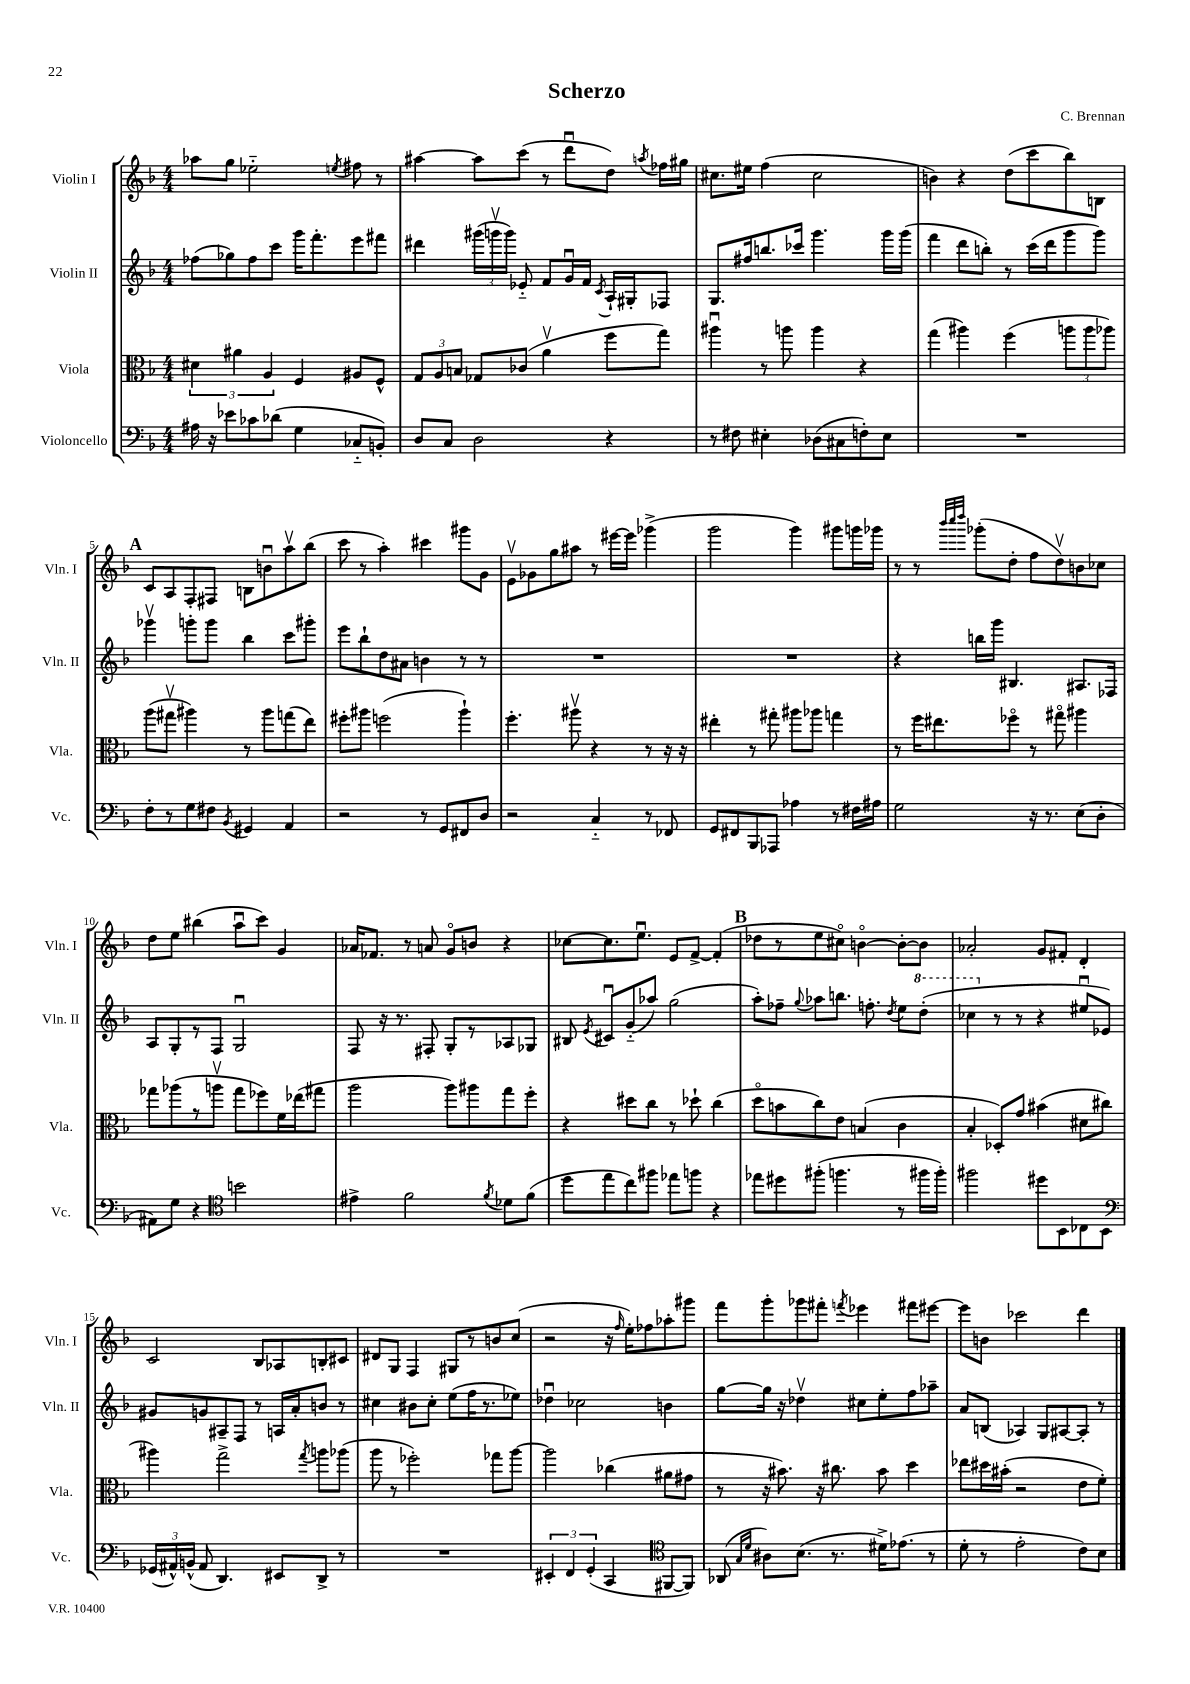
\header { title = "Scherzo" composer = "C. Brennan" }
<<
\new StaffGroup <<
\new Staff = "s0" \with { instrumentName = "Violin I" shortInstrumentName = "Vln. I" } {
    \clef treble \key f \major \numericTimeSignature \time 4/4
    \autoBeamOff aes''8[ g''8] ees''2-_ \acciaccatura { e''8 } fis''8 r8 |
    ais''4~ ais''8[ c'''8]( r8 d'''8[\downbow d''8]) \acciaccatura { a''8 } fes''16[ gis''16] |
    cis''8.[ eis''16] f''4( cis''2 |
    b'4) r4 d''8[( c'''8 bes''8) b8] |
    \mark \markup { \bold "A" } c'8[ a8 f8-. fis8] b8[ b'8\downbow a''8\upbow bes''8]( |
    c'''8 r8 a''4-.) cis'''4 gis'''8[ g'8] |
    e'8[\upbow ges'8 g''8 ais''8] r8 eis'''16[~ eis'''16] ges'''4->( |
    g'''2 g'''4) gis'''8[ g'''16 ges'''16] |
    r8 r8 \grace { bes'''32[ c''''32 d''''32] } ges'''8[-.( d''8]-. f''8[ d''8\upbow) b'8 ces''8] |
    d''8[ e''8] bis''4( a''8[\downbow c'''8]) g'4 |
    aes'16[ fes'8.] r8 a'8 g'8[\flageolet b'8] r4 |
    ces''8[~ ces''8. e''8.]\downbow e'8[ f'8]~-> f'4-.( |
    \mark \markup { \bold "B" } des''8[ r8 e''8 cis''8]\flageolet) b'4~\flageolet b'8[~-. b'8] |
    aes'2-. g'8[ fis'8]-. d'4-. |
    c'2 bes8[ aes8 b8-. cis'8] |
    dis'8[ g8] f4 gis8[ r8 b'8 c''8]( |
    r2 r16 \grace { f''16 } e''16[-.) fes''8 aes''8-. gis'''8] |
    f'''8[ g'''8-. ges'''8 fis'''8]-. \acciaccatura { f'''8 } ees'''4 fis'''8[ eis'''8]~ |
    eis'''8[ b'8] ces'''2 d'''4 \bar "|." |
}
\new Staff = "s1" \with { instrumentName = "Violin II" shortInstrumentName = "Vln. II" } {
    \clef treble \key f \major \numericTimeSignature \time 4/4
    \autoBeamOff fes''8[( ges''8) fes''8 c'''8] g'''16[ f'''8.-. e'''8 fis'''8] |
    dis'''4 \tuplet 3/2 { gis'''16[( g'''16\upbow g'''16]) } ees'8-_ f'8[ g'16\downbow f'16] \acciaccatura { c'8 } a16[-! gis16-. fes8] |
    g8.[ fis''16 b''8. ces'''16] g'''4. g'''16[ g'''16]( |
    f'''4 d'''8[ b''8]-.) r8 c'''16[( d'''16 g'''8 g'''8]) |
    \mark \markup { \bold "A" } ges'''4\upbow g'''8[-. g'''8] bes''4 c'''8[ gis'''8]-. |
    e'''8[ bes''8-! d''8 ais'8] b'4 r8 r8 |
    R1 |
    R1 |
    r4 b''16[ g'''16] bis4. ais8.[ fes16] |
    a8[ g8-. r8 f8] g2\downbow |
    f8 r16 r8. fis8-. g8[-. r8 aes8 ges8] |
    bis8 \acciaccatura { e'8 } cis'8[\downbow g'8-_( aes''8]) g''2( |
    \mark \markup { \bold "B" } a''8[-.) fes''8]-- \appoggiatura { g''8 } aes''8[ b''8.] f''8.-. \acciaccatura { d''8 } e''8[ \ottava #1 d'''8]-.( |
    ces'''4 \ottava #0 r8 r8 r4 eis''8[\downbow ees'8]) |
    gis'8[ g'8 ais8-- f8] r8 a16[ a'16-. b'8] r8 |
    cis''4 bis'8[ cis''8]-. e''8[( f''16 r8. ees''8]) |
    des''4\downbow ces''2 b'4 |
    g''8[~ g''16] r16 des''4\upbow cis''8[ e''8-. f''8 aes''8]-- |
    a'8[ b8]( aes4) g8[ ais8~ ais8]-. r8 \bar "|." |
}
\new Staff = "s2" \with { instrumentName = "Viola" shortInstrumentName = "Vla." } {
    \clef alto \key f \major \numericTimeSignature \time 4/4
    \autoBeamOff \tuplet 3/2 { dis'4 ais'4 a4 } f4 ais8[ f8]-^ |
    \tuplet 3/2 { g8[ a8 b8] } ges8[ ces'8]( a'4\upbow f''8[ g''8]) |
    ais''4\downbow r8 a''8 a''4 r4 |
    g''4( ais''4) f''4( \tuplet 3/2 { a''8[ a''8 aes''8]) } |
    \mark \markup { \bold "A" } a''8[( gis''8]\upbow ais''4) r8 ais''8[ g''8( e''8]) |
    fis''8[-. ais''8] f''2( ais''4-!) |
    f''4.-. ais''8\upbow r4 r8 r16 r16 |
    eis''4-. r8 gis''8-. ais''8[ aes''8] g''4 |
    r8 f''16[ eis''8. fes''8]\flageolet r8 gis''8\flageolet ais''4 |
    ges''8[ aes''8( r8 a''8]\upbow ges''8[ fes''8) f'16 ees''16( gis''8] |
    a''2 a''8[) ais''8 g''8 f''8]-. |
    r4 dis''8[ c''8] r8 des''8-! c''4( |
    \mark \markup { \bold "B" } d''8[\flageolet b'8 c''8) e'8] b4( c'4 |
    bes4-. des8[-.) g'8] bis'4( dis'8[ cis''8] |
    ais''4) g''2-> \acciaccatura { g''8 } a''8[ aes''8]( |
    a''8 r8 fes''2-.) ges''8[ a''8]~ |
    a''2 ces''4( ais'8[ gis'8] |
    r8 r16 bis'8.) r16 cis''8. bis'8 d''4 |
    ees''8[ dis''16 bis'16]-.( r2 e'8[ f'8]-.) \bar "|." |
}
\new Staff = "s3" \with { instrumentName = "Violoncello" shortInstrumentName = "Vc." } {
    \clef bass \key f \major \numericTimeSignature \time 4/4
    \autoBeamOff ais16 r16 ees'8[ ces'8 des'8]( g4 ces8[-_ b,8]-.) |
    d8[ c8] d2 r4 |
    r8 fis8 eis4-. des8[( cis8 f8-.) eis8] |
    R1 |
    \mark \markup { \bold "A" } f8[-. r8 g8 fis8] \acciaccatura { bes,8 } gis,4 a,4 |
    r2 r8 g,8[ fis,8 d8] |
    r2 c4-_ r8 fes,8 |
    g,8[ fis,8 bes,,8 aes,,8] aes4 r8 fis16[ ais16] |
    g2 r16 r8. e8[( d8]-. |
    ais,8[) g8] r4 \clef tenor b'2 |
    eis'4-> f'2 \acciaccatura { f'8 } des'8[ f'8]( |
    d''8[ e''8 c''8) fis''8] ees''8[ f''8] r4 |
    \mark \markup { \bold "B" } ees''8[ dis''8 fis''8]-.( f''4. r8 fis''16[ fis''16]-.) |
    fis''2 dis''8[ bes,8 ces8 bes,8] |
    \clef bass \tuplet 3/2 { ges,16[( ais,16-^) b,16]-^( } ais,8 d,4.) eis,8[ d,8]-> r8 |
    R1 |
    \tuplet 3/2 { eis,4-. f,4 g,4-.( } c,4 \clef tenor fis,8[~ fis,8]) |
    aes,8( \grace { g16[ d'16] } ais8[) bes8.]( r8. dis'16[->) ees'8.]( r8 |
    d'8-. r8 e'2-. c'8[) bes8] \bar "|." |
}
>>
>>
